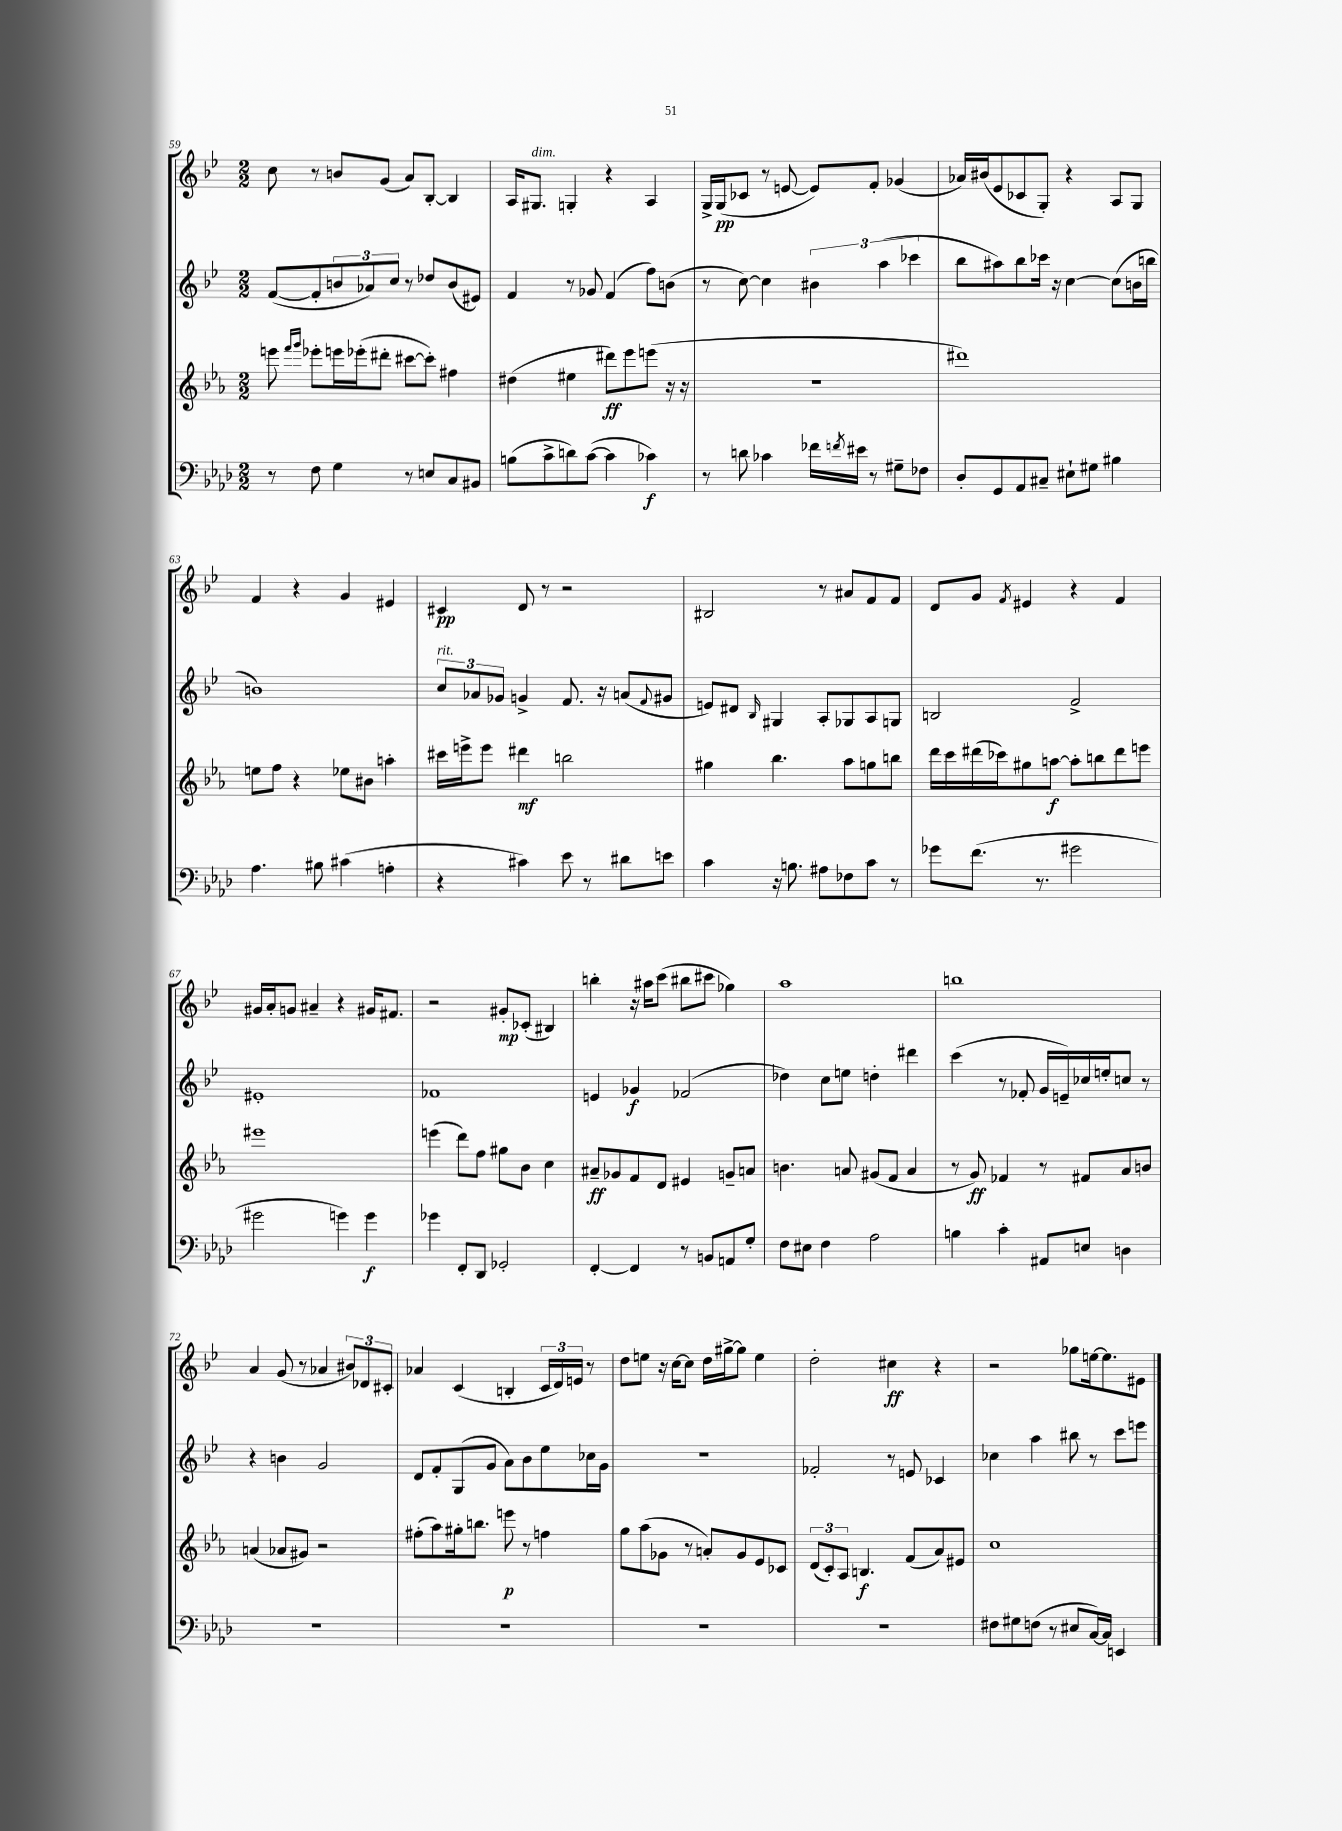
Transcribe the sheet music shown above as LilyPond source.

<<
\new StaffGroup <<
\new Staff = "s0" {
    \clef treble \key bes \major \numericTimeSignature \time 2/2
    c''8 r8 b'8 g'8( a'8) bes8~-. bes4 |
    a16 gis8.^\markup { \italic "dim." } g4-. r4 a4 |
    g16-> g16\pp( ces'8 r8 e'8~ e'8) f'8-. ges'4( |
    aes'16) bis'16( ees'8 ces'8 g8-.) r4 a8 g8 |
    f'4 r4 g'4 eis'4 |
    cis'4\pp d'8 r8 r2 |
    bis2 r8 ais'8 f'8 f'8 |
    d'8 g'8 \acciaccatura { f'8 } eis'4 r4 f'4 |
    gis'16 a'16-. g'8 ais'4-- r4 gis'16 fis'8. |
    r2 gis'8-.\mp ces'8-.( bis4) |
    b''4-. r16 ais''16 c'''8( bis''8 cis'''8 ges''4) |
    a''1 |
    b''1 |
    a'4 g'8( r8 aes'4 \tuplet 3/2 { bis'8) des'8 cis'8-. } |
    aes'4 c'4( b4-. \tuplet 3/2 { c'16 d'16) e'16 } r8 |
    d''8 e''8 r16 c''16~ c''8 d''16 gis''16~-> gis''8 e''4 |
    d''2-. cis''4\ff r4 |
    r2 ges''8 e''16~ e''8. eis'8 \bar "|." |
}
\new Staff = "s1" {
    \clef treble \key bes \major \numericTimeSignature \time 2/2
    f'8~( f'8-. \tuplet 3/2 { b'8 aes'8) c''8 } r8 des''8 b'8( eis'8) |
    f'4 r8 ges'8 f'4( f''8) b'8( |
    r8 c''8~) c''4 \tuplet 3/2 { bis'4 a''4( ces'''4 } |
    bes''8 ais''8) bes''8 ces'''16 r16 c''4~ c''8( b'16 b''16 |
    b'1) |
    \tuplet 3/2 { c''8^\markup { \italic "rit." } aes'8 ges'8 } g'4-> f'8. r16 a'8( \appoggiatura { f'8 } gis'8 |
    e'8) dis'8 \grace { bes16 } gis4 a8-. ges8 a8 g8 |
    b2 f'2-> |
    eis'1-. |
    fes'1 |
    e'4 ges'4\f fes'2( |
    des''4) c''8 e''8 d''4-. dis'''4 |
    c'''4( r8 fes'8-. g'16 e'16--) ces''16 e''16-. c''8 r8 |
    r4 b'4 g'2 |
    d'8 f'8-. g8( g'8 a'8) bes'8 ees''8 ces''16 g'16 |
    r1 |
    fes'2-. r8 e'8 ces'4 |
    ces''4 a''4 bis''8 r8 c'''8 e'''8 \bar "|." |
}
\new Staff = "s2" {
    \clef treble \key ees \major \numericTimeSignature \time 2/2
    e'''8 \grace { f'''16 g'''16 } ees'''8-. e'''16 ees'''16-.( dis'''8-. cis'''8~ cis'''8-.) fis''4 |
    dis''4( eis''4 dis'''8\ff) ees'''8 e'''8( r16 r16 |
    R1 |
    dis'''1) |
    e''8 f''8 r4 ees''8 bis'8 a''4-. |
    cis'''16 e'''16-> e'''8 dis'''4\mf b''2 |
    gis''4 bes''4. aes''8 g''8 b''8 |
    d'''16 c'''16 dis'''16( ces'''16) gis''8 a''8~\f a''8-. b''8 dis'''8 e'''8 |
    eis'''1 |
    e'''4( d'''8) f''8 gis''8 bes'8 c''4 |
    ais'8--\ff ges'8 f'8 d'8 eis'4 g'8-- a'8 |
    b'4. a'8 gis'8( f'8 a'4 |
    r8 g'8\ff) fes'4 r8 fis'8 aes'8 b'8 |
    a'4( aes'8 gis'8) r2 |
    fis''8-.( aes''8) gis''16-. b''8. e'''8\p r8 f''4 |
    g''8 aes''8( ges'8 r8 a'8-.) ges'8 ees'8 ces'8 |
    \tuplet 3/2 { d'8( c'8-.) aes8 } b4.\f f'8( aes'8) eis'8 |
    c''1 \bar "|." |
}
\new Staff = "s3" {
    \clef bass \key aes \major \numericTimeSignature \time 2/2
    r8 f8 g4 r8 e8 c8 bis,8 |
    b8( c'8-> d'8) c'8~( c'4 ces'4\f) |
    r8 d'8 ces'4 fes'16 \acciaccatura { f'8 } eis'16 r8 gis8-- fes8 |
    des8-. g,8 aes,8 cis8-- eis8-! gis8 bis4 |
    aes4. bis8 cis'4( a4-. |
    r4 cis'4) ees'8 r8 dis'8 e'8 |
    c'4 r16 b8. ais8 fes8 c'8 r8 |
    ges'8 f'8.( r8. gis'2 |
    gis'2 g'4) g'4\f |
    ges'4 f,8-. des,8 ges,2-. |
    f,4~-. f,4 r8 b,8 a,8 g8-. |
    f8 eis8 f4 aes2 |
    b4 c'4-. ais,8 e8 d4 |
    R1 |
    R1 |
    R1 |
    R1 |
    fis8 gis8 f8( r8 eis8 c16~) c16 e,4 \bar "|." |
}
>>
>>
\layout { \context { \Score currentBarNumber = #59 } }
